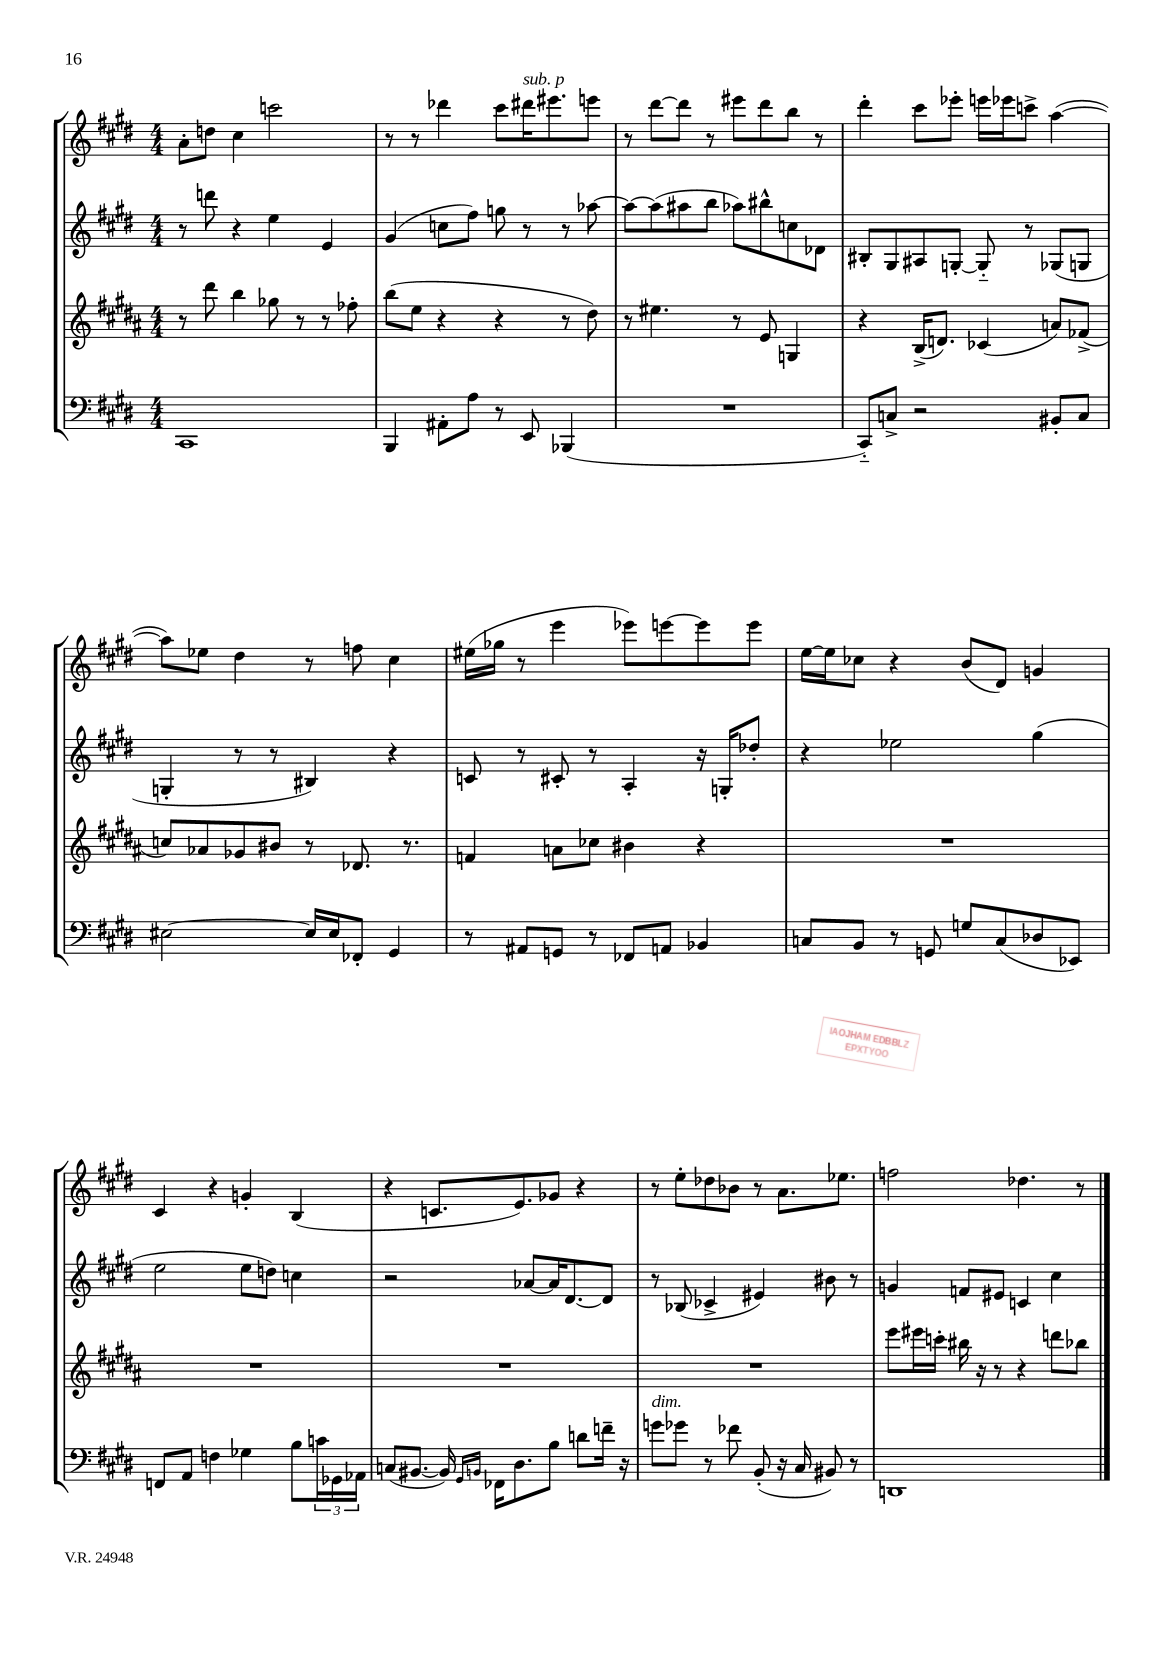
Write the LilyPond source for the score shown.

<<
\new StaffGroup <<
\new Staff = "s0" {
    \clef treble \key e \major \numericTimeSignature \time 4/4
    a'8-. d''8 cis''4 c'''2 |
    r8 r8 des'''4 cis'''8 dis'''16^\markup { \italic "sub. p" } eis'''8. e'''8 |
    r8 dis'''8~ dis'''8 r8 eis'''8 dis'''8 b''8 r8 |
    dis'''4-. cis'''8 ees'''8-. e'''16 ees'''16 c'''8-> a''4~( |
    a''8) ees''8 dis''4 r8 f''8 cis''4 |
    eis''16( ges''16 r8 e'''4 ees'''8) e'''8~ e'''8 e'''8 |
    e''16~ e''16 ces''8 r4 b'8( dis'8) g'4 |
    cis'4 r4 g'4-. b4( |
    r4 c'8. e'8.) ges'8 r4 |
    r8 e''8-. des''8 bes'8 r8 a'8. ees''8. |
    f''2 des''4. r8 \bar "|." |
}
\new Staff = "s1" {
    \clef treble \key e \major \numericTimeSignature \time 4/4
    r8 d'''8 r4 e''4 e'4 |
    gis'4( c''8 fis''8) g''8 r8 r8 aes''8~ |
    aes''8~ aes''8( ais''8 b''8 aes''8) bis''8-^ c''8 des'8 |
    bis8-. gis8 ais8 g8~-. g8-_ r8 ges8( g8 |
    g4-. r8 r8 bis4) r4 |
    c'8 r8 cis'8-. r8 a4-. r16 g16-. des''8-. |
    r4 ees''2 gis''4( |
    e''2 e''8 d''8) c''4 |
    r2 aes'8~ aes'16 dis'8.~ dis'8 |
    r8 bes8( ces'4-> eis'4) bis'8 r8 |
    g'4 f'8 eis'8 c'4 cis''4 \bar "|." |
}
\new Staff = "s2" {
    \clef treble \key b \major \numericTimeSignature \time 4/4
    r8 dis'''8 b''4 ges''8 r8 r8 fes''8-. |
    b''8( e''8 r4 r4 r8 dis''8) |
    r8 eis''4. r8 e'8 g4 |
    r4 b16->( d'8.) ces'4( a'8) fes'8->( |
    c''8) aes'8 ges'8 bis'8 r8 des'8. r8. |
    f'4 a'8 ces''8 bis'4 r4 |
    R1 |
    R1 |
    R1 |
    R1 |
    e'''8 eis'''16 c'''16-. bis''16 r16 r8 r4 d'''8 bes''8 \bar "|." |
}
\new Staff = "s3" {
    \clef bass \key e \major \numericTimeSignature \time 4/4
    cis,1 |
    b,,4 ais,8-. a8 r8 e,8 bes,,4( |
    R1 |
    cis,8-_) c8-> r2 bis,8-. c8 |
    eis2~ eis16 eis16 fes,8-. gis,4 |
    r8 ais,8 g,8 r8 fes,8 a,8 bes,4 |
    c8 b,8 r8 g,8 g8 c8( des8 ees,8) |
    f,8 a,8 f4 ges4 b8 \tuplet 3/2 { c'16 ges,16 aes,16 } |
    c8( bis,8.~ bis,16) \grace { gis,16 b,16 } fes,16 dis8. b8 d'8 f'16-- r16 |
    g'8^\markup { \italic "dim." } ges'8 r8 fes'8 b,8-.( r16 cis16 bis,8) r8 |
    d,1 \bar "|." |
}
>>
>>
\layout { \context { \Score \remove "Bar_number_engraver" } }
